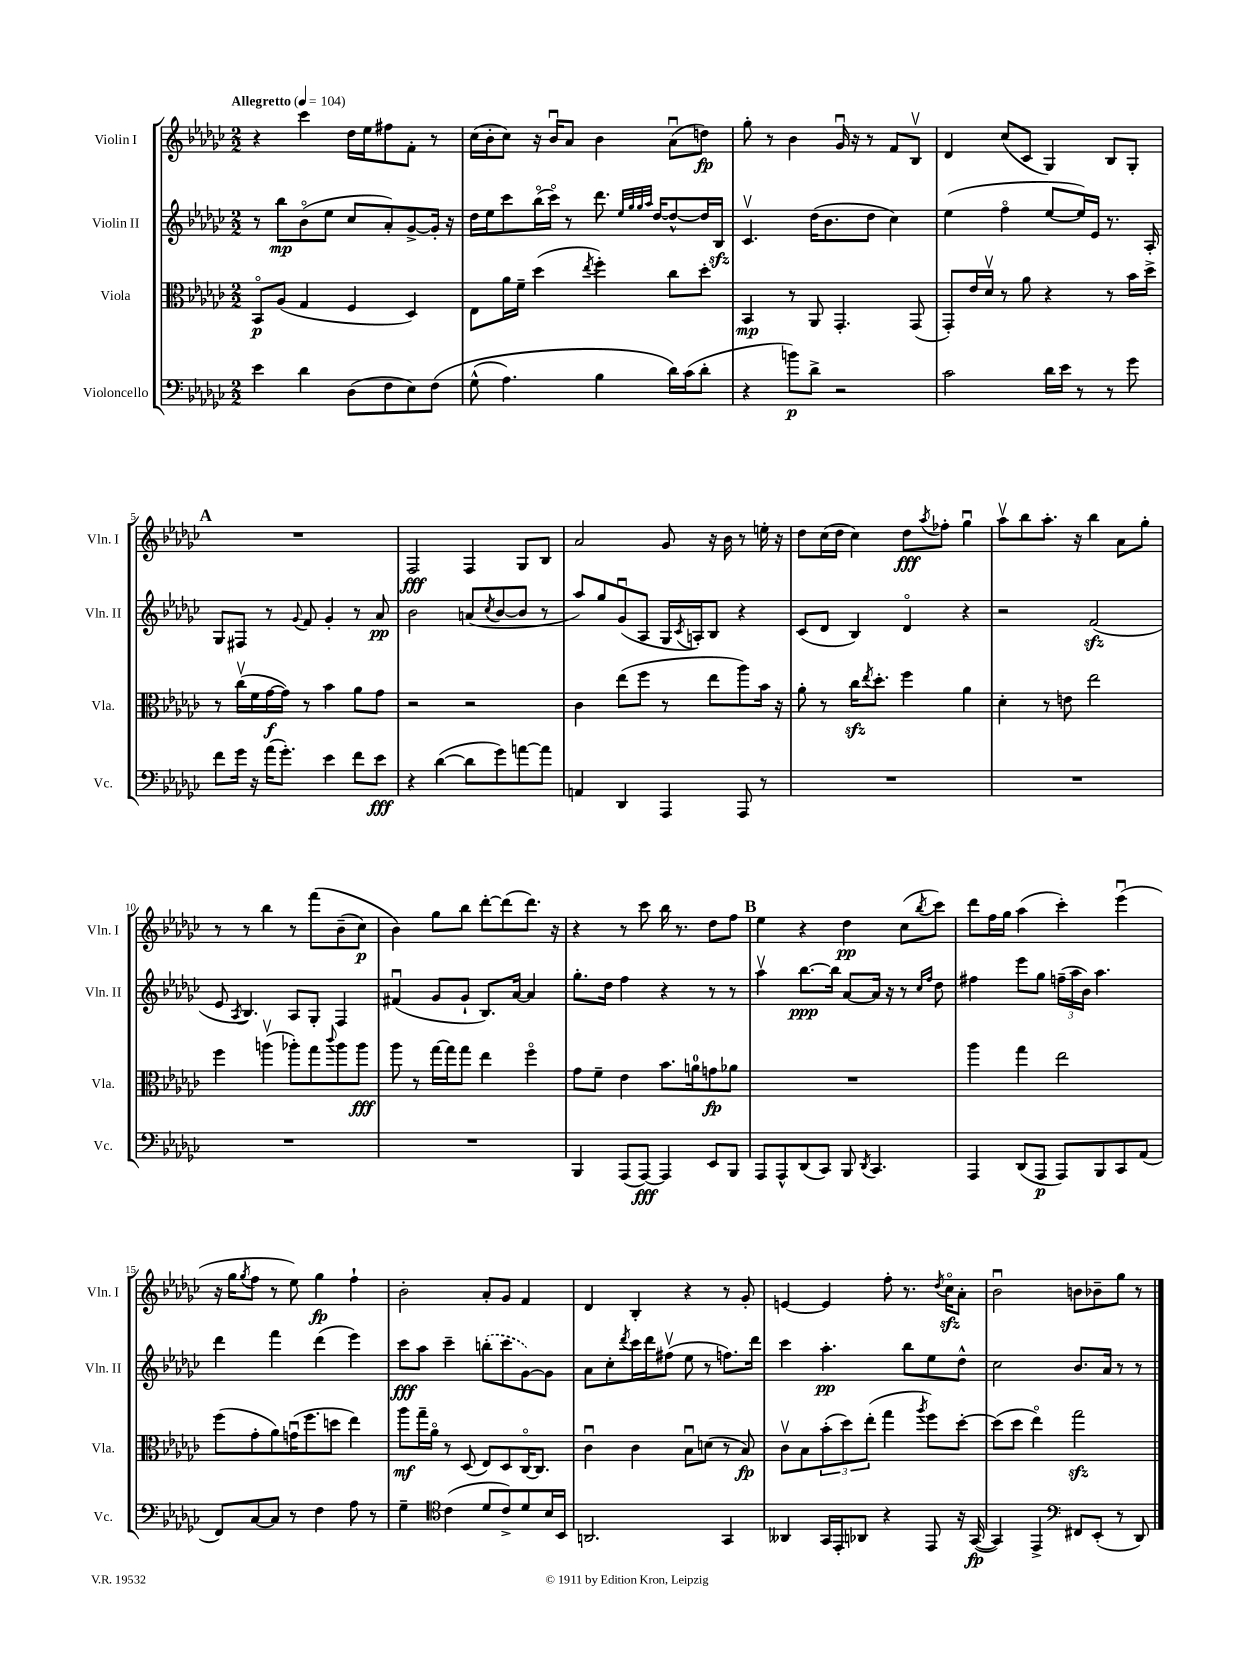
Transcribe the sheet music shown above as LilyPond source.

<<
\new StaffGroup <<
\new Staff = "s0" \with { instrumentName = "Violin I" shortInstrumentName = "Vln. I" } {
    \clef treble \key ges \major \numericTimeSignature \time 2/2 \tempo "Allegretto" 4 = 104
    r4 ces'''4 des''16 ees''16 fis''8 f'8-. r8 |
    ces''16( bes'16-. ces''8) r16 bes'16\downbow aes'8 bes'4 aes'8\downbow( d''8\fp) |
    ges''8-. r8 bes'4 ges'16\downbow r16 r8 f'8 bes8\upbow |
    des'4 ces''8( ces'8 ges4) bes8 ges8-. |
    \mark \markup { \bold "A" } R1 |
    f2\fff f4 ges8 bes8 |
    aes'2 ges'8 r16 bes'16 r8 e''16-. r16 |
    des''8 ces''16( des''16 ces''4) des''8\fff \acciaccatura { aes''8 } fes''8-. ges''4\downbow |
    aes''8\upbow bes''8 aes''8.-. r16 bes''4 aes'8 ges''8-. |
    r8 r8 bes''4 r8 f'''8\( bes'8--( ces''8\p) |
    bes'4\) ges''8 bes''8 des'''8~-. des'''8( des'''8.) r16 |
    r4 r8 ces'''8 bes''16 r8. des''8 f''8 |
    \mark \markup { \bold "B" } ees''4 r4 des''4\pp ces''8( \acciaccatura { bes''8 } ces'''8) |
    des'''8 f''16 ges''16 aes''4( ces'''4-.) ees'''4\downbow( |
    r16 ges''16 \acciaccatura { ges''8 } f''8 r8 ees''8) ges''4\fp f''4-! |
    bes'2-. aes'8-. ges'8 f'4 |
    des'4 bes4-. r4 r8 ges'8-. |
    e'4~ e'4 f''8-. r8. \acciaccatura { des''8 } ces''16\flageolet\sfz aes'8-. |
    bes'2\downbow b'8 bes'8-- ges''8 r8 \bar "|." |
}
\new Staff = "s1" \with { instrumentName = "Violin II" shortInstrumentName = "Vln. II" } {
    \clef treble \key ges \major \numericTimeSignature \time 2/2
    r8 bes''8\mp bes'8\flageolet( ees''8 ces''8 aes'8-.) ges'8~-> ges'16-. r16 |
    des''16 ees''16 ces'''8 bes''16\flageolet( ces'''16\flageolet) r8 des'''8. \grace { ees''32 ges''32 ges''32 aes''32 } des''16~ des''8~-^ des''16 bes16\sfz |
    ces'4.\upbow des''16( bes'8. des''8 ces''4) |
    ees''4( f''4\flageolet ees''8~ ees''16) ees'16 r8. aes16-. |
    \mark \markup { \bold "A" } ges8 fis8 r8 \appoggiatura { ges'8 } f'8 ges'4-. r8 aes'8\pp |
    bes'2 a'8( \acciaccatura { ces''8 } bes'8~ bes'8 r8 |
    aes''8) ges''8 ges'8\downbow( aes8 ges16 \acciaccatura { ces'8 } a16-.) bes8 r4 |
    ces'8( des'8 bes4) des'4\flageolet r4 |
    r2 f'2\sfz( |
    ees'8 \acciaccatura { aes8 } bes4.) aes8 ges8-. f4 |
    fis'4\downbow( ges'8 ges'8-! bes8.) aes'16~ aes'4 |
    ges''8.-. des''16 f''4 r4 r8 r8 |
    \mark \markup { \bold "B" } aes''4\upbow bes''8.~\ppp bes''16 aes'8~ aes'16 r16 r8 \grace { ces''16 f''16 } des''8 |
    fis''4 ees'''8 ges''8 \tuplet 3/2 { f''16--( aes''16 bes'16) } aes''4. |
    des'''4 f'''4 des'''4( ees'''4) |
    ces'''8\fff aes''8 ces'''4-- \once \slurDashed b''8-.( ces'''8 ges'8~) ges'8 |
    aes'8 ces''8-. \acciaccatura { des'''8 } ces'''16 des'''16 fis''8\upbow( ees''8 r8 f''8.) des'''16 |
    ces'''4 aes''4.-.\pp bes''8 ees''8 des''8-^ |
    ces''2 bes'8. aes'16 r8 r8 \bar "|." |
}
\new Staff = "s2" \with { instrumentName = "Viola" shortInstrumentName = "Vla." } {
    \clef alto \key ges \major \numericTimeSignature \time 2/2
    bes,8\flageolet\p aes8( ges4 f4 des4) |
    ees8 aes'16 f'16-- des''4( \acciaccatura { ees''8 } f''4-.) ces''8 des''8-. |
    bes,4\mp r8 aes,8 ges,4.-. ges,8( |
    ges,8-.) ees'16 des'16\upbow r8 aes'8 r4 r8 bes'16 des''16-> |
    \mark \markup { \bold "A" } r8 ces''16\upbow( f'16 ges'16~\f ges'16) r8 bes'4 aes'8 ges'8 |
    r2 r2 |
    ces'4 ees''8( f''8 r8 ees''8 aes''8) bes'16 r16 |
    aes'8-. r8 ces''16\sfz \acciaccatura { ees''8 } des''8.-. f''4 aes'4 |
    des'4-. r8 e'8 ees''2 |
    f''4 a''4\upbow( aes''8-.) ges''8 \appoggiatura { ces'''8 } aes''8 aes''8\fff |
    aes''8 r8 ges''16~ ges''16 ges''8 ees''4 f''4\flageolet |
    ges'8 f'8-- ees'4 bes'8. a'16-0 g'8\fp aes'8 |
    \mark \markup { \bold "B" } R1 |
    aes''4 ges''4 ees''2 |
    f''8( ges'8-. aes'8) g'16\downbow( f''8. d''8 ees''4) |
    aes''8\mf ges''16-- aes'16\flageolet r8 des8( ees8) des8 ces16~\flageolet ces8. |
    ces'4\downbow ces'4 bes8\downbow d'8( r8 bes8\fp) |
    ces'8\upbow bes8 \tuplet 3/2 { bes'8-.( des''8) ees''8-.( } ges''4 \acciaccatura { aes''8 } f''8) des''8~-. |
    des''8( des''8 ees''4\flageolet) ges''2\sfz \bar "|." |
}
\new Staff = "s3" \with { instrumentName = "Violoncello" shortInstrumentName = "Vc." } {
    \clef bass \key ges \major \numericTimeSignature \time 2/2
    ees'4 des'4 des8( f8 ees8) f8\( |
    ges8-^( aes4.) bes4 des'16\) ces'16( des'8-. |
    r4 b'8\p) des'8-> r2 |
    ces'2 des'16 ees'16 r8 r8 ges'8 |
    \mark \markup { \bold "A" } f'8 ges'16 r16 aes'16( ges'8.-.) ees'4 f'8 ees'8\fff |
    r4 des'4~( des'8 ges'8) a'8~ a'8 |
    a,4 des,4 aes,,4 aes,,8 r8 |
    R1 |
    R1 |
    R1 |
    R1 |
    bes,,4 aes,,8( aes,,8~\fff) aes,,4 ees,8 bes,,8 |
    \mark \markup { \bold "B" } aes,,8 aes,,8-^ des,8( ces,8) bes,,8 \acciaccatura { des,8 } ces,4. |
    aes,,4 des,8( aes,,8\p aes,,8) bes,,8 ces,8 aes,8( |
    f,8) ces8~ ces8 r8 f4 aes8 r8 |
    ges4-- \clef tenor ces'4( des'8 ces'8->) des'8 bes16 bes,16 |
    a,2. ges,4 |
    aeses,4 ges,16 ees,16-. aes,8 r4 ees,8 r16 ges,16~\fp( |
    ges,4) ees,4-> \clef bass fis,8 ees,8-.( r8 des,8) \bar "|." |
}
>>
>>
